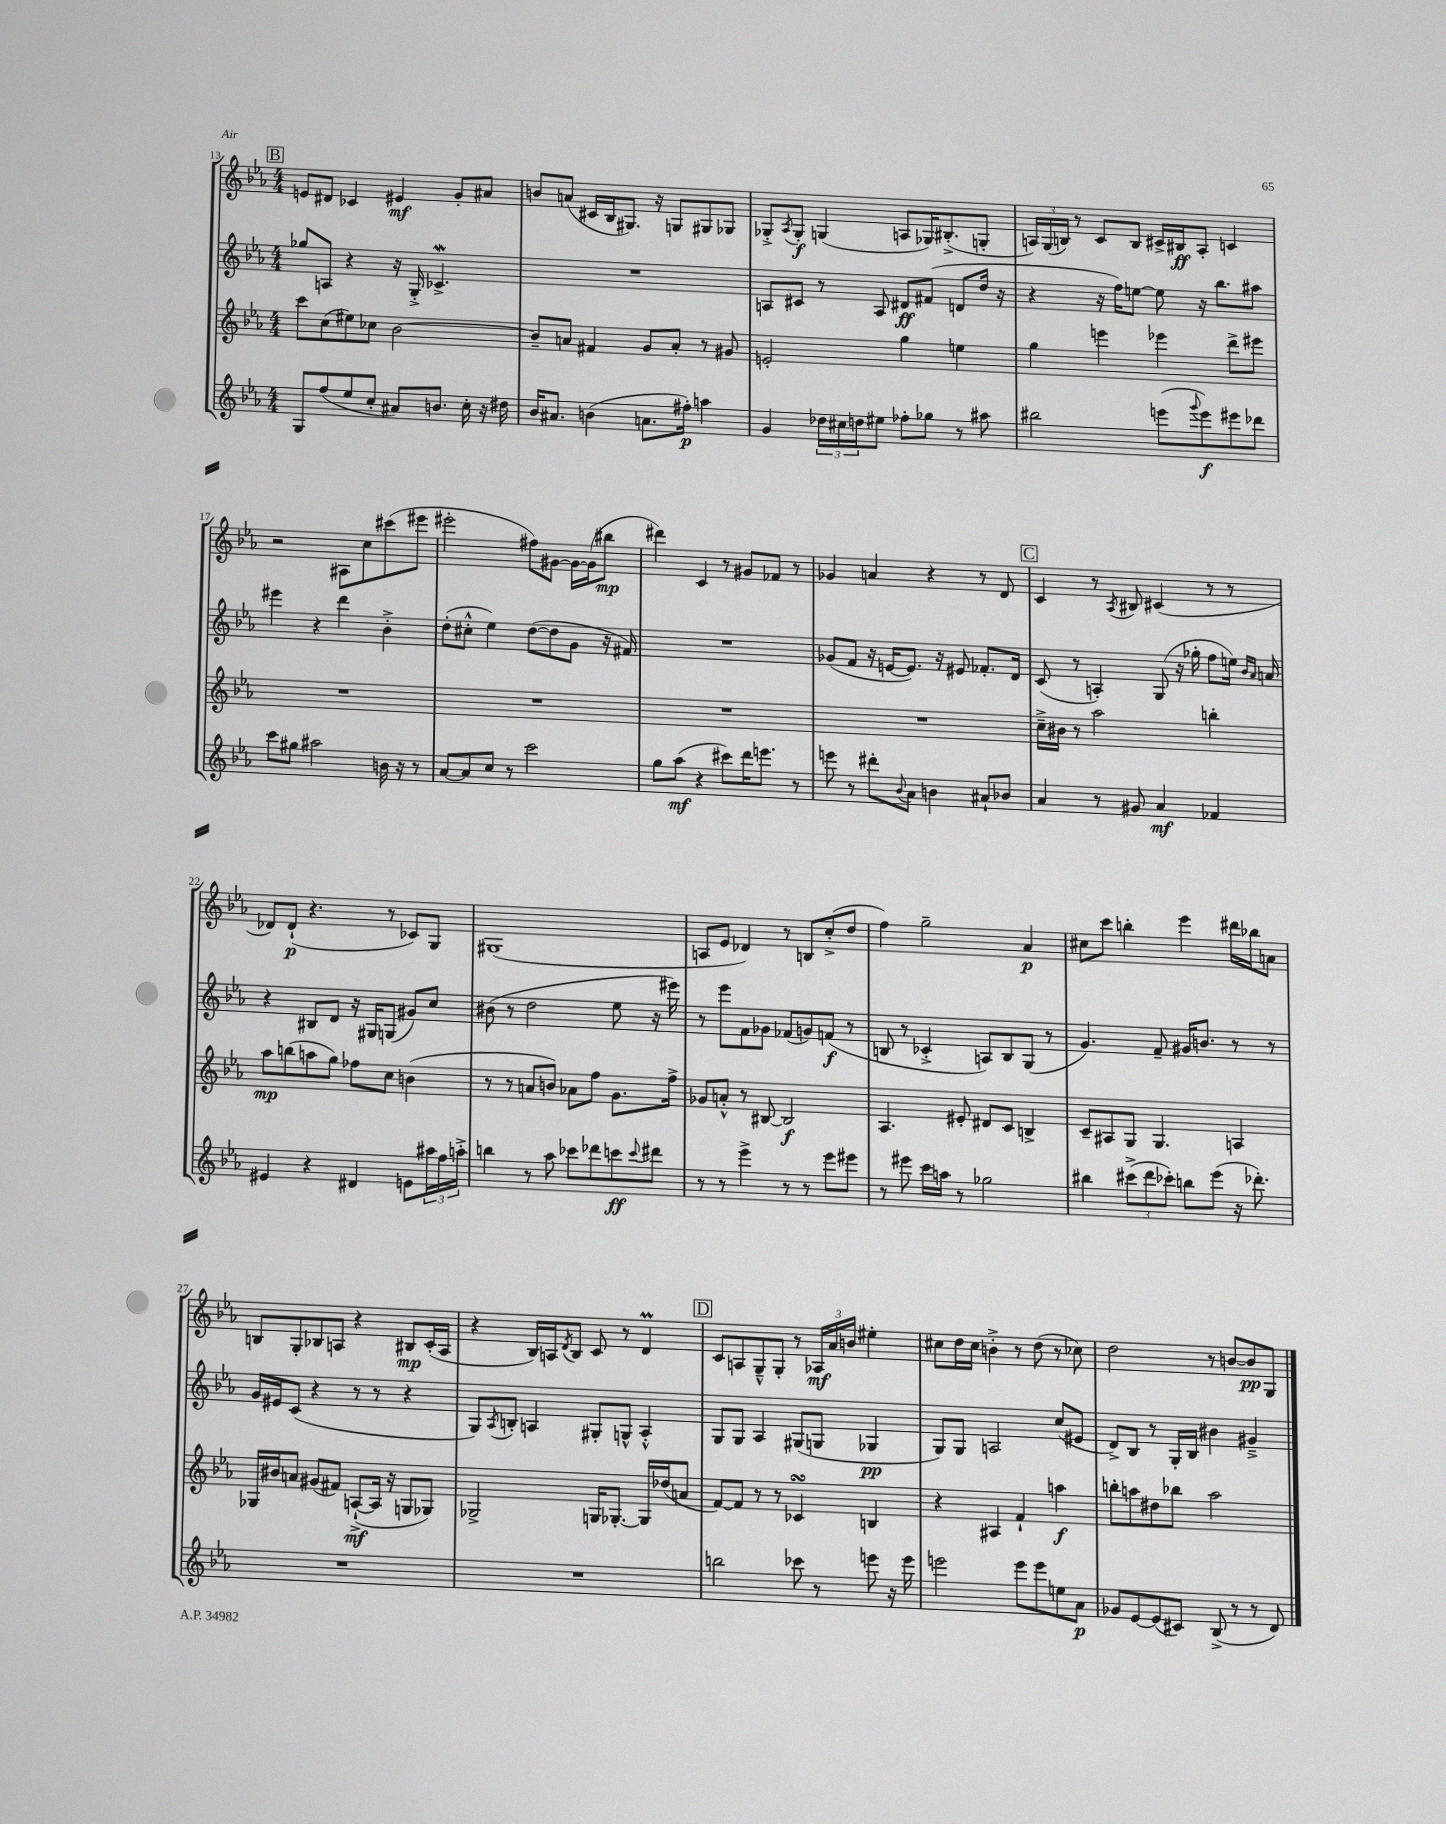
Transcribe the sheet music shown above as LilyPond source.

<<
\new StaffGroup <<
\new Staff = "s0" {
    \clef treble \key ees \major \numericTimeSignature \time 4/4
    \mark \markup { \box "B" } e'8 dis'8 ces'4 eis'4\mf g'8-. ais'8 |
    b'8 a'8( cis'16 bes16 gis8.) r16 g8 gis8 ges8 |
    ges8-.-> \acciaccatura { aes8 } ges8-.\f g4( a8 ges16) bis8.-.->( g8-. |
    \tuplet 3/2 { a16) g16( b16) } r8 c'8 b8 cis'16-> bis16\ff a8-. c'4 |
    r2 ais8 c''8 cis'''8( eis'''8 |
    eis'''2-. fis''8) gis'8~ gis'16~ gis'16( bis''8\mp |
    dis'''4) c'4 r8 gis'8 fes'8 r8 |
    ges'4 a'4 r4 r8 d'8 |
    \mark \markup { \box "C" } c'4 r8 \acciaccatura { aes8 } bis8 cis'4( r8 r8 |
    des'8) des'8-!\p( r4. r8 ces'8) g8 |
    gis1( |
    a8 ees'8 des'4) r8 b8 c''8-.->( d''8 |
    f''4) g''2-- aes'4\p |
    cis''8 c'''8 b''4-. ees'''4 dis'''16 bes''16 a'8 |
    b8 g8-. bes8 a8 r4 bis8\mp c'16-.( a16 |
    r4 bes16) a16 \acciaccatura { d'8 } bes8 c'8 r8 d'4\prall |
    \mark \markup { \box "D" } c'8 a8 g8---^ g8-. r8 \tuplet 3/2 { aes16\mf aes'16 b'16 } eis''4-. |
    cis''8 d''16 cis''16 b'4-.-> r8 d''8( r8 ces''8) |
    d''2 r8 b'8~ b'8\pp g8 \bar "|." |
}
\new Staff = "s1" {
    \clef treble \key ees \major \numericTimeSignature \time 4/4
    \mark \markup { \box "B" } ges''8 a8 r4 r16 g16-.-> ces'4.->\mordent |
    R1 |
    a8 cis'8 r8 a8 dis'8\ff fis'8( d'8 d''16 r16 |
    r4 r16 f''16) e''8~ e''8 r16 bes''8. ais''8 |
    eis'''4 r4 d'''4 bes'4-.-> |
    d''8-.( cis''8-.-^ ees''4) d''8~( d''8 g'8 r16 fis'16) |
    R1 |
    ges'8( f'8 r16 e'16~ e'8.) r16 eis'8 fes'8.-. d'16 |
    \mark \markup { \box "C" } c'8( r8 a4-.) g8( r16 ges''16-. f''8 e''16) \grace { bes'16 aes'16 } a'16 |
    r4 bis8 d'8 r16 gis16 g8( gis'8) c''8 |
    bis'8( r8 d''2 ees''8 r16 eis'''16) |
    r8 ees'''8 f'8 ges'8 fes'8( g'8) f'8\f( r8 |
    b8 r8 ces'4-.-> a8) b8 g8( r8 |
    g'4.) f'8-- gis'16 b'8. r8 r8 |
    g'16 eis'16 c'8( r4 r8 r8 r4 |
    g8) \acciaccatura { aes8 } b8-. a4 gis8-. g8-^ a4-.-^ |
    \mark \markup { \box "D" } g8 g8 aes4 gis8( g8 ges4\pp |
    g8) g8 a2 c''8( eis'8 |
    d'8->) bes8 r8 g16-. bes16 bis'4 gis'4---> \bar "|." |
}
\new Staff = "s2" {
    \clef treble \key ees \major \numericTimeSignature \time 4/4
    \mark \markup { \box "B" } c'''8 c''8( eis''8) ces''8 bes'2~ |
    bes'8-- a'8 fis'4 g'8 a'8-. r8 gis'8 |
    e'2-. g''4 e''4 |
    g''4 e'''4 ees'''4 d'''8-> eis'''8 |
    R1 |
    R1 |
    R1 |
    R1 |
    \mark \markup { \box "C" } c''16---> bis'16 r8 aes''2 b''4-. |
    aes''8\mp b''8( a''8 g''8) fes''8 c''8 b'4( |
    r8 r8 a'8 b'8) aes'8 f''8 g'8. f''16-> |
    ges'8 a'8-.-^ r8 bis8~ bis2\f |
    aes4. eis'8-. dis'8 c'8 b4-> |
    c'8-- ais8 g8 g4. a4 |
    ges16 bis'16 a'8 gis'8( fis'8) a8~-!->\mf( a16 r16 g8 ges8) |
    ges2-> g16 ges8.~-. ges16 des''16( a'8 |
    \mark \markup { \box "D" } f'8~) f'8 r8 r8 ces'4\turn b4 |
    r4 ais4 f'4-! a''4\f |
    b''8-. a''8 dis''8 bes''8 a''2 \bar "|." |
}
\new Staff = "s3" {
    \clef treble \key ees \major \numericTimeSignature \time 4/4
    \mark \markup { \box "B" } g8 f''8( ees''8 c''8-. ais'8) b'8. c''16-. r16 dis''16 |
    bes'16 ais'8. b'4( a'8. fis''16-.\p) a''4 |
    g'4 \tuplet 3/2 { des''16 cis''16 d''16 } eis''8 fes''8-. ges''8 r8 ais''8 |
    bis''2 e'''8( \appoggiatura { g'''8 } e'''8\f) eis'''8 des'''8 |
    c'''8 gis''8 ais''2 b'16 r16 r8 |
    aes'8~ aes'8 c''8 r8 c'''2 |
    g''8 aes''8\mf( r4 cis'''8) d'''16 e'''8. r8 |
    e'''8 r8 dis'''8-. \appoggiatura { bes'8 } aes'8 b'4 ais'8-! bes'8 |
    \mark \markup { \box "C" } aes'4 r8 gis'8 aes'4\mf fes'4 |
    eis'4 r4 dis'4 e'8 \tuplet 3/2 { ais''16 f''16 a''16-.-> } |
    b''4 r8 aes''8 ces'''8 des'''8 c'''8\ff \appoggiatura { c'''8 } dis'''8 |
    r8 r8 ees'''4-> r8 r8 ees'''8 eis'''8 |
    r8 eis'''8 c'''16 a''16 r8 ges''2 |
    bis''4 \tuplet 3/2 { cis'''8->( d'''8 ces'''8-.) } b''8 ees'''8( r16 des'''8.-.) |
    R1 |
    R1 |
    \mark \markup { \box "D" } b''2 ces'''8 r8 e'''8 r16 e'''16 |
    e'''2 e'''8 e'''8 e''8 aes'8\p |
    ges'8 ees'8~ ees'8( cis'8) bes8->( r8 r8 d'8) \bar "|." |
}
>>
>>
\layout { \context { \Score currentBarNumber = #13 } }
